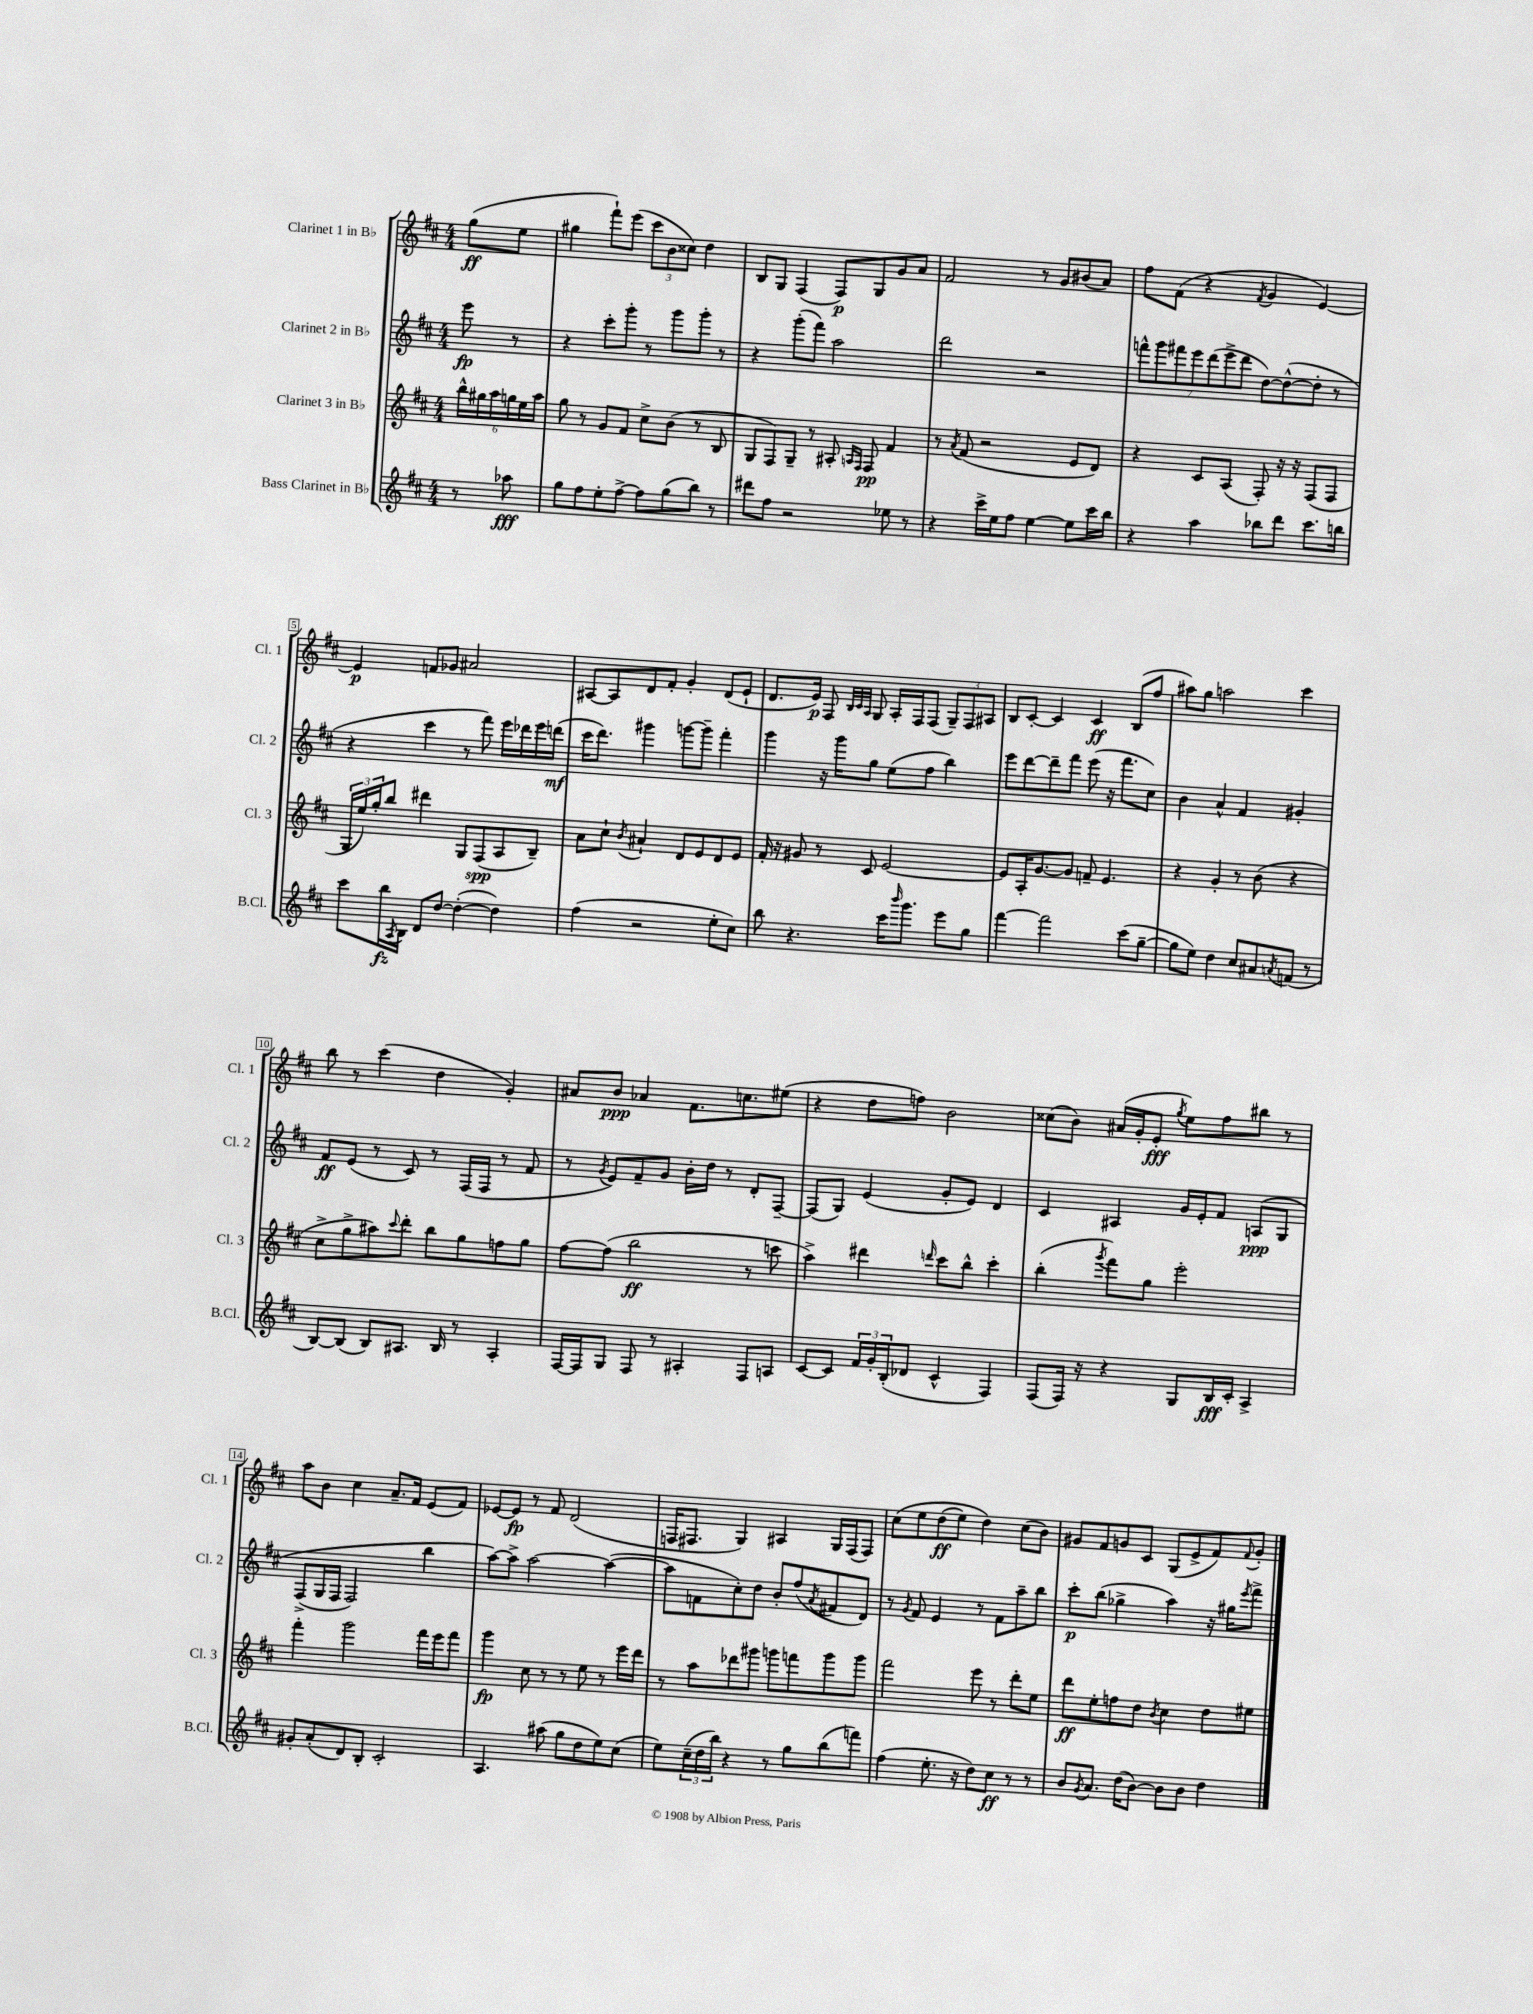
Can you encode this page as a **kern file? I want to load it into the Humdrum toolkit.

**kern	**dynam	**kern	**dynam	**kern	**dynam	**kern	**dynam
*part4	*part4	*part3	*part3	*part2	*part2	*part1	*part1
*staff4	*staff4	*staff3	*staff3	*staff2	*staff2	*staff1	*staff1
*I"Bass Clarinet in B♭	*	*I"Clarinet 3 in B♭	*	*I"Clarinet 2 in B♭	*	*I"Clarinet 1 in B♭	*
*I'B.Cl.	*	*I'Cl. 3	*	*I'Cl. 2	*	*I'Cl. 1	*
*clefG2	*	*clefG2	*	*clefG2	*	*clefG2	*
*k[f#c#]	*	*k[f#c#]	*	*k[f#c#]	*	*k[f#c#]	*
*M4/4	*	*M4/4	*	*M4/4	*	*M4/4	*
=	=	=	=	=	=	=	=
8r	.	24bb^^\LL	.	8eee\	fp	(8gg\L	ff
.	.	24gg#X\	.	.	.	.	.
.	.	24aa\	.	.	.	.	.
8aa-X\	fff	24ggn\	.	8r	.	8ee\J	.
.	.	24ee\	.	.	.	.	.
.	.	24aa\JJ	.	.	.	.	.
=1	=1	=1	=1	=1	=1	=1	=1
8gg\L	.	8gg\	.	4r	.	4gg#X\	.
8ff#\	.	8r	.	.	.	.	.
8ee'\	.	8g/L	.	8ccc#'\L	.	8fff#`\L)	.
[8ff#^\J	.	8f#/J	.	8ggg'\J	.	(8eee\J	.
8ff#\L]	.	8cc#^\L	.	8r	.	12ccc#\L	.
.	.	.	.	.	.	12b\	.
(8gg\	.	(8b\J	.	8ggg\L	.	.	.
.	.	.	.	.	.	12cc##X\J)	.
8bb\J)	.	8r	.	8ggg'\J	.	4dd\	.
8r	.	8B/	.	8r	.	.	.
=2	=2	=2	=2	=2	=2	=2	=2
8ddd#X\L	.	8G/L	.	4r	.	8B/L	.
8ff#\J	.	8F#/)	.	.	.	8G/J	.
2r	.	8G~/J	.	(8ggg'\L	.	(4F#/	.
.	.	8r	.	8fff#\J)	.	.	.
.	.	8A#X'/	.	2aa\	.	8F#/L)	p
.	.	16qqAn/LL	.	.	.	.	.
.	.	16qqF#/JJ	.	.	.	.	.
.	.	8F#/	pp	.	.	8G/	.
8ee-X\	.	4f#/	.	.	.	8g/	.
8r	.	.	.	.	.	8a/J	.
=3	=3	=3	=3	=3	=3	=3	=3
4r	.	8r	.	2ddd\	.	2f#/	.
.	.	8qa/	.	.	.	.	.
.	.	(8f#/	.	.	.	.	.
16ccc#^\LL	.	2r	.	.	.	.	.
16ee\J	.	.	.	.	.	.	.
8ff#\J	.	.	.	.	.	.	.
[4ee\	.	.	.	2r	.	8r	.
.	.	.	.	.	.	8g/L	.
8ee\L]	.	8e/L	.	.	.	(8b#X/	.
16ccc#\L	.	8d/J)	.	.	.	8a/J)	.
16bb\JJ	.	.	.	.	.	.	.
=4	=4	=4	=4	=4	=4	=4	=4
4r	.	4r	.	14fffn^^\L	.	8ff#\L	.
.	.	.	.	14ggg\	.	.	.
.	.	.	.	.	.	(8f#\J	.
.	.	.	.	14fff#X\	.	.	.
.	.	.	.	14eee\	.	.	.
4aa\	.	8c#/L	.	.	.	4r	.
.	.	.	.	(14ddd\	.	.	.
.	.	.	.	14eee^\	.	.	.
.	.	(8A/J	.	.	.	.	.
.	.	.	.	14ddd\J	.	.	.
.	.	.	.	.	.	8qf#/	.
8bb-X\L	.	8F#'/)	.	[8dd\L)	.	4g/	.
8ddd\J	.	16r	.	(8dd^^\_	.	.	.
.	.	16r	.	.	.	.	.
8.ccc#\L	.	(8F#/L	.	8dd'\J]	.	[4e/)	.
.	.	8F#/J	.	8r	.	.	.
16bbn\Jk	.	.	.	.	.	.	.
!!LO:LB:g=z
=5	=5	=5	=5	=5	=5	=5	=5
8ccc#\L	.	24G/LL	.	4r	.	4e/]	p
.	.	24ee/)	.	.	.	.	.
.	.	24gg'/J	.	.	.	.	.
16bb\L	fz	8bb/J	.	.	.	.	.
8qA/	.	.	.	.	.	.	.
16B\JJ	.	.	.	.	.	.	.
8d/L	.	4ddd#X\	.	4ccc#\	.	8fn/L	.
[8dd/J	.	.	.	.	.	8g-X/J	.
(4dd'\_	.	8G/L	.	8r	.	2a#X/	.
.	.	(8F#/	spp	8fff#\)	.	.	.
4dd\])	.	8A/	.	16eee\LL	.	.	.
.	.	.	.	16ddd-X\	.	.	.
.	.	8B~/J)	.	16eee\	.	.	.
.	.	.	.	(16dddn\JJ	mf	.	.
=6	=6	=6	=6	=6	=6	=6	=6
(4ff#\	.	8a\L	.	16ccc#\KL	.	[8A#X/L	.
.	.	.	.	8.ddd\J)	.	.	.
.	.	8cc#`\J	.	.	.	8A#/]	.
.	.	8qb/	.	.	.	.	.
2r	.	4a#X`/	.	4ggg#X\	.	8d/	.
.	.	.	.	.	.	8f#'/J	.
.	.	8d/L	.	[8gggn\L	.	4g'/	.
.	.	8e/	.	8ggg~\J]	.	.	.
8ee'\L	.	8d/	.	4fff#'\	.	(8d/L	.
8cc#\J)	.	8e/J	.	.	.	8e`/J	.
=7	=7	=7	=7	=7	=7	=7	=7
8bb\	.	16f#'/	.	4ggg\	.	8.d/L	.
.	.	16r	.	.	.	.	.
4.r	.	8g#X/	.	.	.	.	.
.	.	.	.	.	.	16e/Jk)	p
.	.	8r	.	16r	.	8F#/	.
.	.	.	.	16ggg\KL	.	.	.
.	.	.	.	.	.	32qqB/LLL	.
.	.	.	.	.	.	32qqc#/	.
.	.	.	.	.	.	32qqA/JJJ	.
.	.	8c#/	.	8gg\J	.	8G/	.
16ccc#\KL	.	[2e/	.	(8ee\L	.	16A'/LL	.
16qqbbb/	.	.	.	.	.	.	.
8.ggg\J	.	.	.	.	.	16F#/J	.
.	.	.	.	8ff#\J	.	(8F#/J	.
8eee\L	.	.	.	4bb\)	.	12G~/L)	.
.	.	.	.	.	.	12F#/	.
8gg\J	.	.	.	.	.	.	.
.	.	.	.	.	.	12A#X/J	.
=8	=8	=8	=8	=8	=8	=8	=8
[4fff#\	.	8e/L]	.	8eee\L	.	8B/L	.
.	.	16A'/K	.	[8ddd\	.	[8c#'/J	.
.	.	[8.g/	.	.	.	.	.
2fff#\]	.	.	.	8ddd~\]	.	4c#/]	.
.	.	8g/J]	.	8fff#\J	.	.	.
.	.	8fn~/	.	(8eee\	.	4c#/	ff
.	.	4.e/	.	16r	.	.	.
.	.	.	.	8.fff#\L	.	.	.
(8ccc#\L	.	.	.	.	.	(8B/L	.
[8gg~\J	.	.	.	8cc#\J)	.	8ff#/J	.
=9	=9	=9	=9	=9	=9	=9	=9
8gg\L]	.	4r	.	4b\	.	8aa#X\L)	.
8ee\J)	.	.	.	.	.	8gg\J	.
4dd\	.	4g'/	.	4a^^/	.	2aan\	.
8cc#/L	.	8r	.	4f#/	.	.	.
8a#X/	.	(8b\	.	.	.	.	.
8qan/	.	.	.	.	.	.	.
(8fn/J	.	4r	.	4g#X'/	.	4ccc#\	.
8r	.	.	.	.	.	.	.
!!LO:LB:g=z
=10	=10	=10	=10	=10	=10	=10	=10
[8B/L)	.	8cc#^\L	.	8f#/L	ff	8bb\	.
(8B/J]	.	8gg^\	.	(8e/J	.	8r	.
8B/L)	.	8aa#X\)	.	8r	.	(4ccc#\	.
.	.	8qqccc#/	.	.	.	.	.
8.A#X/J	.	8ddd'\J	.	8c#/)	.	.	.
.	.	8bb\L	.	8r	.	4dd\	.
16B/	.	.	.	.	.	.	.
8r	.	8gg\	.	(16F#/LL	.	.	.
.	.	.	.	16F#/JJ	.	.	.
4A#'/	.	8ffn\	.	8r	.	4g'/)	.
.	.	8gg\J	.	8f#/	.	.	.
=11	=11	=11	=11	=11	=11	=11	=11
[16F#/LL	.	[8ff#\L	.	8r	.	8a#X/L	.
16F#/J]	.	.	.	.	.	.	.
.	.	.	.	8qg/	.	.	.
8G/J	.	(8ff#\J]	.	8e/L)	.	8b/J	ppp
8F#/	.	2bb\	ff	8f#~/	.	4a-X/	.
8r	.	.	.	8g/J	.	.	.
4A#X'/	.	.	.	16b'\LL	.	8.f#\L	.
.	.	.	.	16dd\JJ	.	.	.
.	.	.	.	8r	.	.	.
.	.	.	.	.	.	8.ccn\	.
8F#/L	.	8r	.	8d'/L	.	.	.
8An/J	.	8cccn\	.	[8F#~/J	.	(8ee#X\J	.
=12	=12	=12	=12	=12	=12	=12	=12
[8c#/L	.	4aa^\)	.	(8F#/L]	.	4r	.
8c#/J]	.	.	.	8G/J)	.	.	.
24f#/LL	.	4ddd#X\	.	(4e/	.	8dd\L	.
24g'/	.	.	.	.	.	.	.
(24B'/J	.	.	.	.	.	.	.
8d-X/J	.	.	.	.	.	8ffn\J)	.
.	.	16qqdddn/	.	.	.	.	.
4c#^^/	.	8ccc#\L	.	8g'/L	.	2b\	.
.	.	8bb^^\J	.	8e/J)	.	.	.
4F#/)	.	4ccc#'\	.	4d/	.	.	.
=13	=13	=13	=13	=13	=13	=13	=13
(8F#/L	.	(4bb'\	.	4c#/	.	(8cc##X\L	.
16F#/Jk)	.	.	.	.	.	8b\J)	.
16r	.	.	.	.	.	.	.
.	.	8qggg/	.	.	.	.	.
4r	.	8fff#\L)	.	4A#X/	.	(16a#X/LL	.
.	.	.	.	.	.	16g'/J	.
.	.	8gg\J	.	.	.	8e'/J	fff
.	.	.	.	.	.	8qgg/	.
8G/L	.	2eee'\	.	16g/LL	.	8ee\L)	.
.	.	.	.	16e'/J	.	.	.
16B/L	fff	.	.	8f#/J	.	8ff#\	.
16c#'/JJ	.	.	.	.	.	.	.
4A^/	.	.	.	(8An/L	ppp	8bb#X\J	.
.	.	.	.	8G/J	.	8r	.
!!LO:LB:g=z
=14	=14	=14	=14	=14	=14	=14	=14
8g#X'/L	.	4fff#'\	.	(8F#^/L	.	8aa\L	.
(8a'/	.	.	.	16G/L	.	8b\J	.
.	.	.	.	16F#/JJ	.	.	.
8d/)	.	2ggg\	.	2F#/)	.	4cc#\	.
8B'/J	.	.	.	.	.	.	.
2c#'/	.	.	.	.	.	8.a~/L	.
.	.	.	.	.	.	16f#/Jk	.
.	.	16fff#\LL	.	4bb\	.	(8e/L	.
.	.	16eee\J	.	.	.	.	.
.	.	8fff#\J	.	.	.	8f#/J)	.
=15	=15	=15	=15	=15	=15	=15	=15
4.A/	.	4ggg\	fp	[8aa\L)	.	[8e-X/L	.
.	.	.	.	8aa^\J]	.	8e-/J]	fp
.	.	8cc#\	.	[2aa\	.	8r	.
(8aa#X\	.	8r	.	.	.	8f#/	.
8gg\L	.	8r	.	.	.	(2d/	.
8dd\	.	8ee\	.	.	.	.	.
8ee\)	.	8r	.	(4aa\_	.	.	.
(8cc#\J	.	16eee\LL	.	.	.	.	.
.	.	16ddd\JJ	.	.	.	.	.
=16	=16	=16	=16	=16	=16	=16	=16
8ee\L)	.	8r	.	8aa\L]	.	16Fn/KL	.
.	.	.	.	.	.	8.F#X/J	.
(24cc#~\L	.	8aa\L	.	8fn\	.	.	.
24dd\	.	.	.	.	.	.	.
24bb\JJ)	.	.	.	.	.	.	.
4r	.	8ddd-X\	.	8cc#'\)	.	4G/)	.
.	.	8ggg#X\J	.	8dd\J	.	.	.
8r	.	8gggn\L	.	8b'/L	.	4A#X/	.
8gg\L	.	8fffn\	.	(8ff#/	.	.	.
.	.	.	.	8qa/	.	.	.
(8bb\	.	8ggg\	.	8f#X/	.	16G/LL	.
.	.	.	.	.	.	(16F#/J	.
8fffn\J)	.	8ggg\J	.	8d/J)	.	8F#/J)	.
=17	=17	=17	=17	=17	=17	=17	=17
(4ff#\	.	2fff#\	.	8r	.	(8cc#\L	.
.	.	.	.	8qg/	.	.	.
.	.	.	.	8f#/	.	8ee\	.
8.ee'\	.	.	.	4e/	.	(8dd\	ff
.	.	.	.	.	.	8ee\J)	.
16r	.	.	.	.	.	.	.
8dd\L)	.	8eee\	.	8r	.	4dd\)	.
8cc#\J	ff	8r	.	8f#\L	.	.	.
8r	.	8ddd'\L	.	8aa~\	.	(8cc#\L	.
8r	.	8ee\J	.	8bb\J	.	8b\J)	.
=18	=18	=18	=18	=18	=18	=18	=18
8b/L	.	8ddd\L	ff	8ccc#'\L	p	8g#X/L	.
8qg/	.	.	.	.	.	.	.
8.a/J	.	8ee'\	.	(8bb\J	.	8f#/	.
.	.	8ffn\	.	4gg-X^\	.	8gn/	.
(16dd\KL	.	.	.	.	.	.	.
[8b\J)	.	8dd\J	.	.	.	8c#/J	.
.	.	8qb/	.	.	.	.	.
8b\L]	.	4cc#\	.	4aa\)	.	(8G/L	.
8b\J	.	.	.	.	.	8e^/	.
4dd\	.	8dd\L	.	16r	.	8f#/)	.
.	.	.	.	16gg#X\KL	.	.	.
.	.	.	.	8qeee/	.	8qqf#/	.
.	.	8ee#X\J	.	8fff#^\J	.	8g'/J	.
==	==	==	==	==	==	==	==
*-	*-	*-	*-	*-	*-	*-	*-
